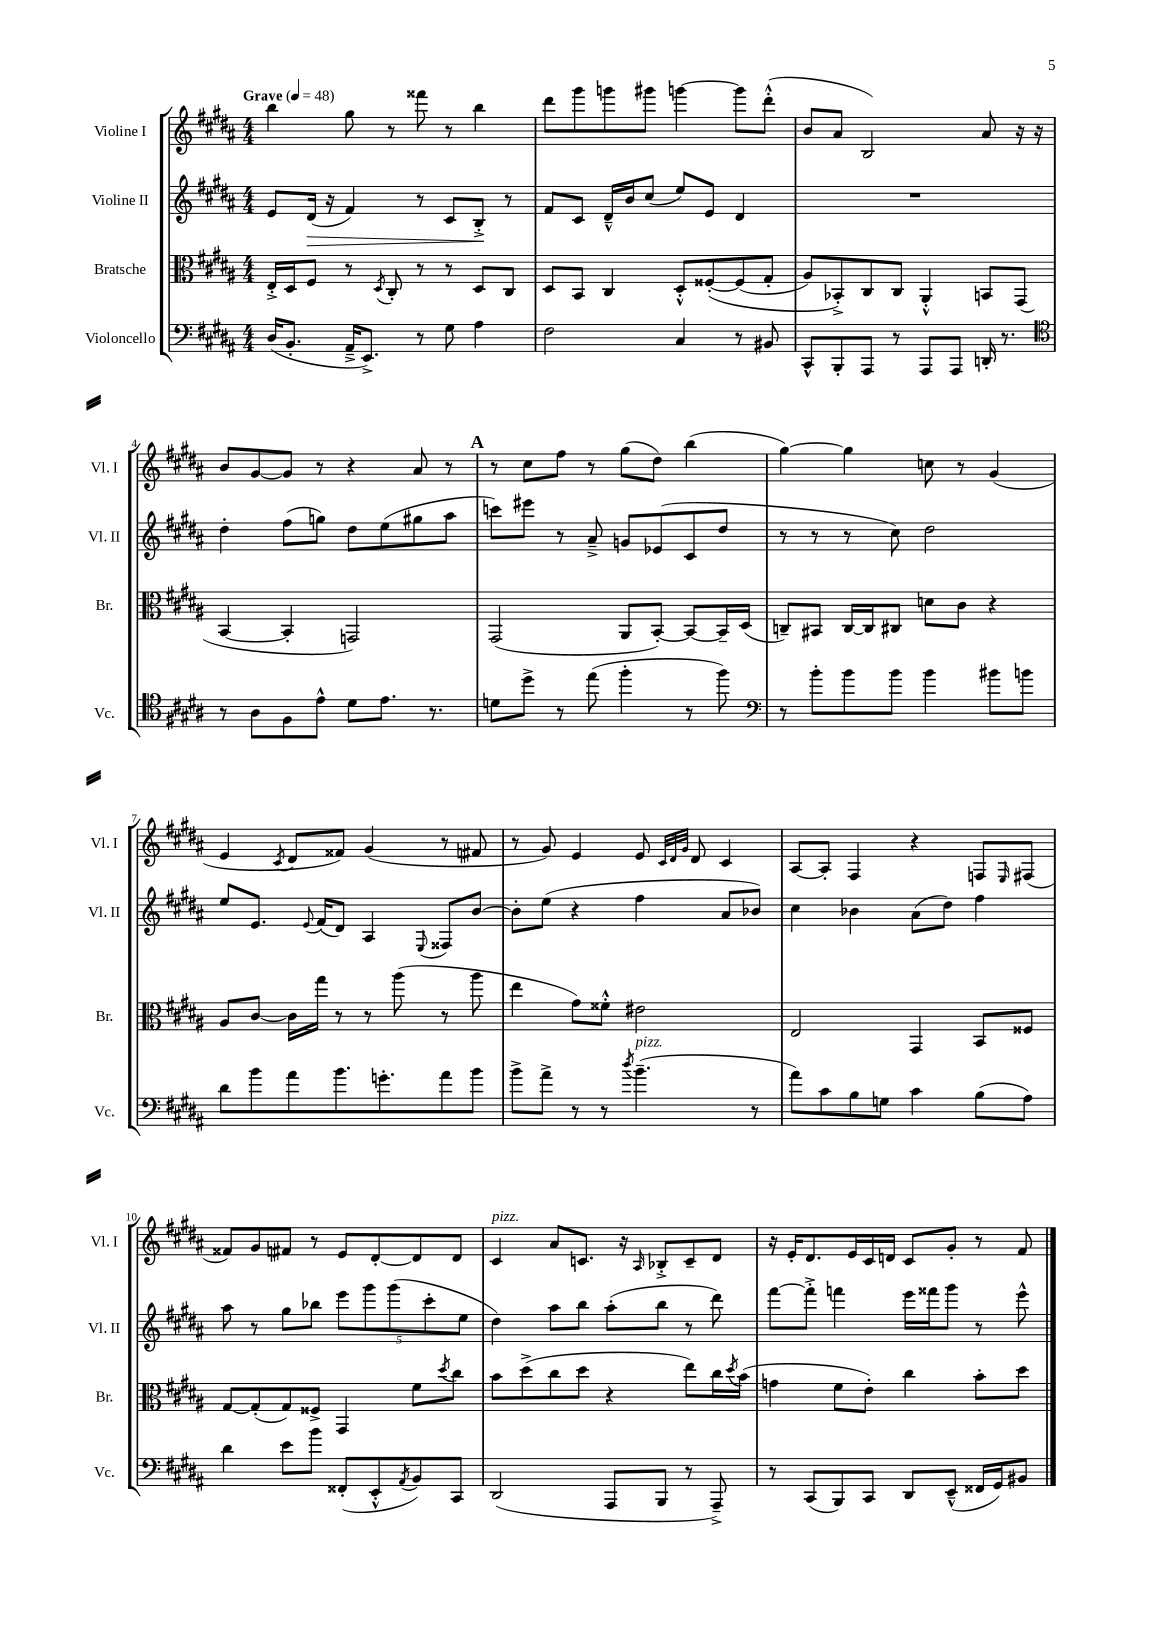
<<
\new StaffGroup <<
\new Staff = "s0" \with { instrumentName = "Violine I" shortInstrumentName = "Vl. I" } {
    \clef treble \key b \major \numericTimeSignature \time 4/4 \tempo "Grave" 4 = 48
    b''4 gis''8 r8 fisis'''8 r8 b''4 |
    dis'''8 gis'''8 g'''8 gis'''8 g'''4~ g'''8 dis'''8-.-^( |
    b'8 ais'8 b2) ais'8 r16 r16 |
    b'8 gis'8~ gis'8 r8 r4 ais'8 r8 |
    \mark \markup { \bold "A" } r8 cis''8 fis''8 r8 gis''8( dis''8) b''4( |
    gis''4~) gis''4 c''8 r8 gis'4( |
    e'4 \acciaccatura { cis'8 } dis'8 fisis'8) gis'4( r8 fis'8 |
    r8 gis'8) e'4 e'8 \grace { cis'32 dis'32 gis'32 } dis'8 cis'4 |
    ais8~ ais8-. fis4 r4 f8 \grace { e16 } fis8( |
    fisis'8) gis'8 fis'8 r8 e'8 dis'8~-. dis'8 dis'8 |
    cis'4^\markup { \italic "pizz." } ais'8 c'8. r16 \grace { ais16 } bes8-.-> c'8-- dis'8 |
    r16 e'16-. dis'8. e'16 cis'16 d'16 cis'8 gis'8-. r8 fis'8 \bar "|." |
}
\new Staff = "s1" \with { instrumentName = "Violine II" shortInstrumentName = "Vl. II" } {
    \clef treble \key b \major \numericTimeSignature \time 4/4
    e'8 dis'16\>( r16 fis'4) r8 cis'8 b8-.->\! r8 |
    fis'8 cis'8 dis'16---^ b'16 cis''8( e''8) e'8 dis'4 |
    R1 |
    dis''4-. fis''8( g''8) dis''8 e''8( gis''8 ais''8 |
    \mark \markup { \bold "A" } c'''8) eis'''8 r8 ais'8---> g'8 ees'8( cis'8 dis''8 |
    r8 r8 r8 cis''8) dis''2 |
    e''8 e'8. \appoggiatura { e'8 } fis'16( dis'8) ais4 \appoggiatura { e8 } fisis8 b'8~ |
    b'8-. e''8( r4 fis''4 ais'8 bes'8) |
    cis''4 bes'4 ais'8( dis''8) fis''4 |
    ais''8 r8 gis''8 bes''8 \tuplet 5/4 { e'''8 gis'''8 gis'''8( cis'''8-. e''8 } |
    dis''4) ais''8 b''8 ais''8-.( b''8 r8 dis'''8) |
    fis'''8~ fis'''8-.-> f'''4 e'''16 fisis'''16 gis'''8 r8 e'''8-^ \bar "|." |
}
\new Staff = "s2" \with { instrumentName = "Bratsche" shortInstrumentName = "Br." } {
    \clef alto \key b \major \numericTimeSignature \time 4/4
    e16-.-> dis16 fis8 r8 \acciaccatura { dis8 } cis8-. r8 r8 dis8 cis8 |
    dis8 b,8 cis4 dis8-.-^ fisis8~-.\( fisis8( gis8-. |
    ais8) bes,8-.->\) cis8 cis8 ais,4-.-^ b,8 gis,8( |
    b,4~ b,4-. g,2) |
    \mark \markup { \bold "A" } gis,2( ais,8 b,8~-.) b,8~ b,16-- dis16( |
    c8--) bis,8 c16~ c16 cis8 d'8 cis'8 r4 |
    ais8 cis'8~ cis'16 gis''16 r8 r8 ais''8( r8 ais''8 |
    e''4 gis'8) fisis'8-.-^ eis'2 |
    e2 gis,4 b,8 fisis8 |
    gis8~ gis8-.( gis8) fisis8-> gis,4 fis'8 \acciaccatura { dis''8 } cis''8 |
    b'8 dis''8->( cis''8 dis''8 r4 e''8) cis''16 \acciaccatura { dis''8 } b'16( |
    g'4 fis'8 e'8-.) cis''4 b'8-. dis''8 \bar "|." |
}
\new Staff = "s3" \with { instrumentName = "Violoncello" shortInstrumentName = "Vc." } {
    \clef bass \key b \major \numericTimeSignature \time 4/4
    dis16( b,8.-. ais,16---> e,8.->) r8 gis8 ais4 |
    fis2 cis4 r8 bis,8 |
    cis,8-^ b,,8-. ais,,8 r8 ais,,8 ais,,8 d,16-. r8. |
    \clef tenor r8 ais8 fis8 e'8-^ dis'8 e'8. r8. |
    \mark \markup { \bold "A" } d'8 dis''8-> r8 e''8( fis''4-. r8 fis''8) |
    \clef bass r8 b'8-. b'8 b'8 b'4 bis'8 b'8 |
    dis'8 b'8 ais'8 b'8. g'8.-. ais'8 b'8 |
    b'8-> ais'8-> r8 r8 \acciaccatura { dis''8 } b'4.--^\markup { \italic "pizz." }( r8 |
    ais'8) cis'8 b8 g8 cis'4 b8( ais8) |
    dis'4 e'8 b'8 fisis,8-.( e,8-.-^ \acciaccatura { ais,8 } b,8) cis,8 |
    dis,2( ais,,8 b,,8 r8 ais,,8--->) |
    r8 cis,8( b,,8) cis,8 dis,8 e,8---^( fisis,16 gis,16) bis,8 \bar "|." |
}
>>
>>
